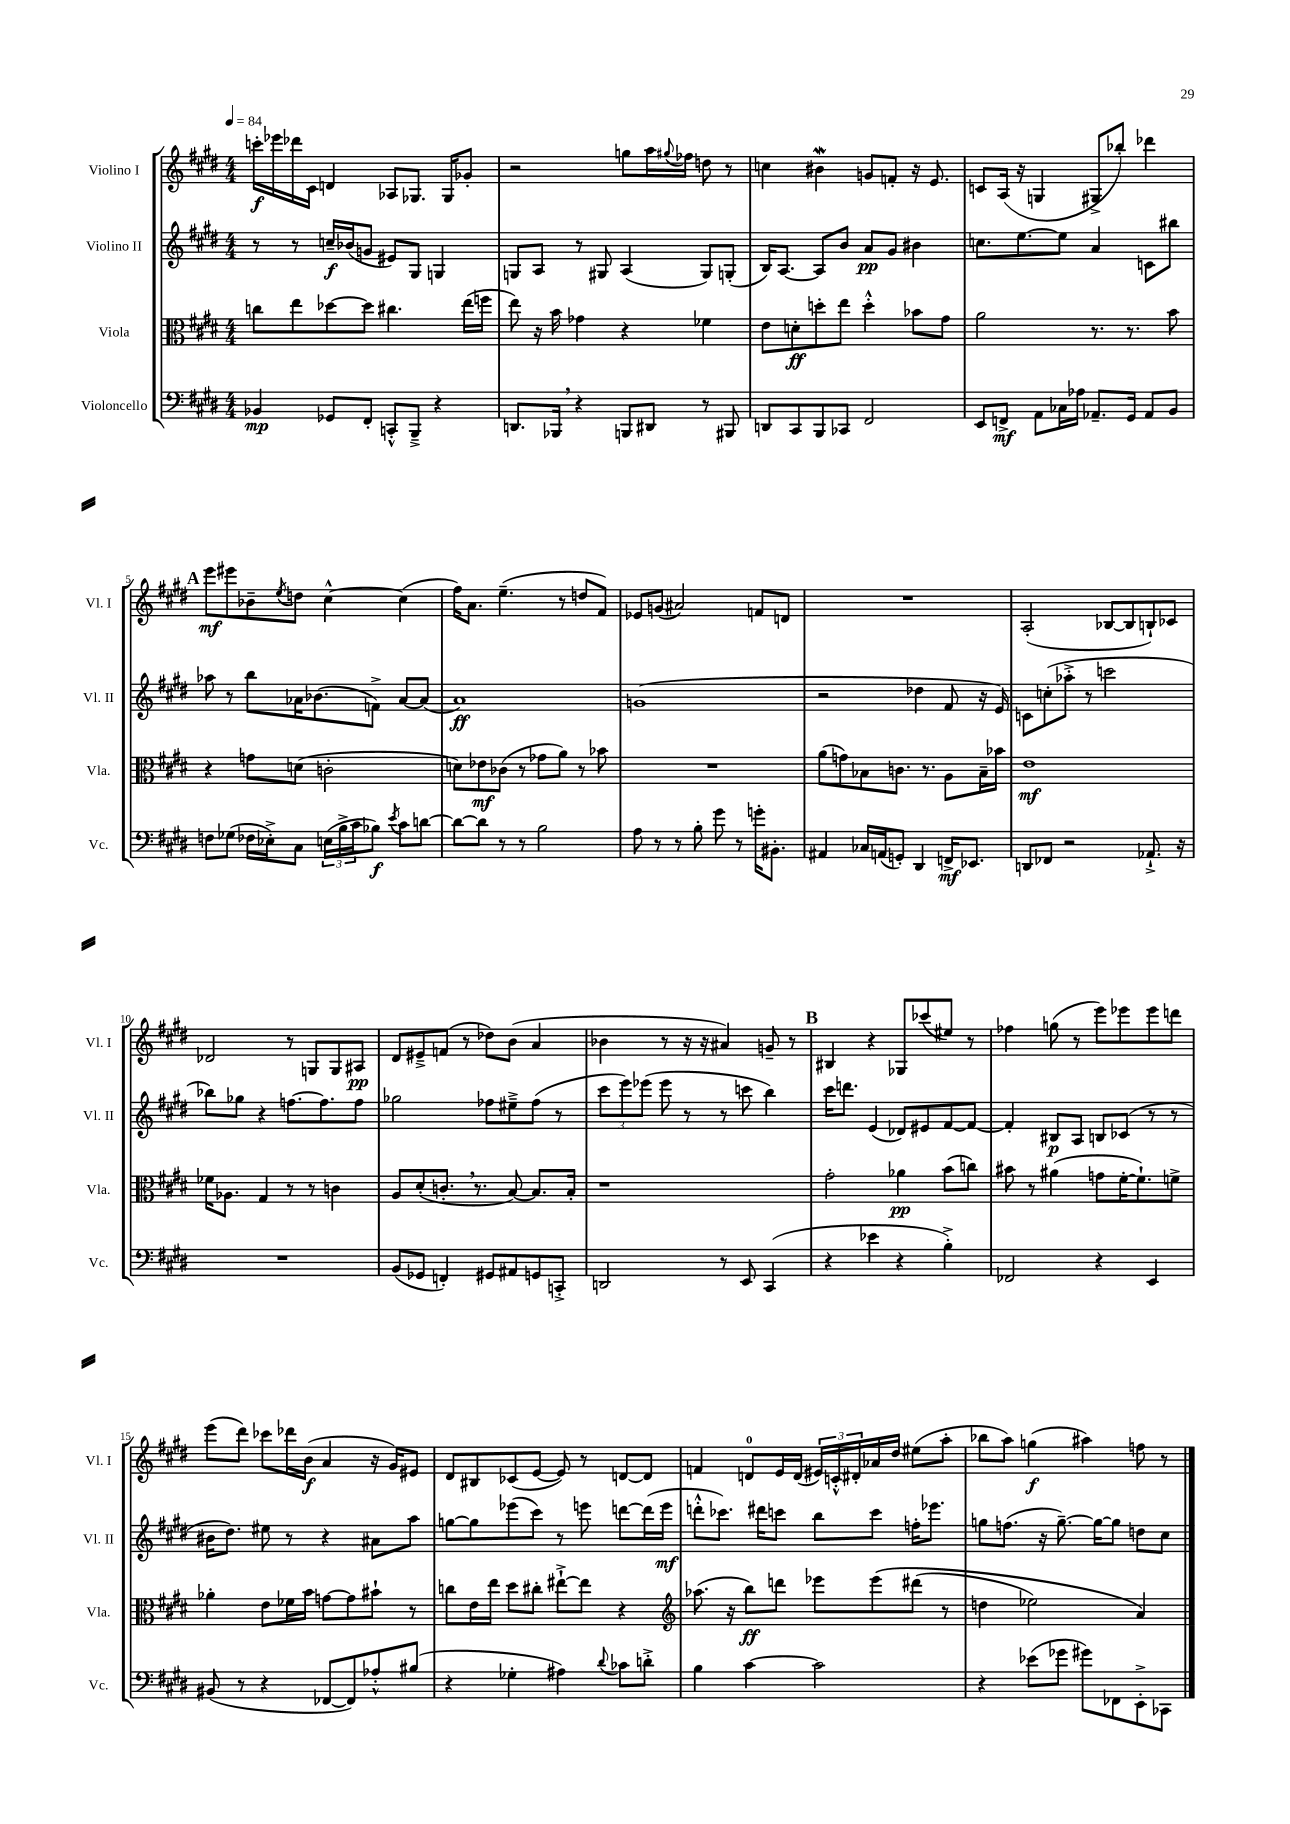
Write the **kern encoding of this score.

**kern	**kern	**kern	**kern
*staff4	*staff3	*staff2	*staff1
*clefF4	*clefC3	*clefG2	*clefG2
*k[f#c#g#d#]	*k[f#c#g#d#]	*k[f#c#g#d#]	*k[f#c#g#d#]
*M4/4	*M4/4	*M4/4	*M4/4
*MM84	*MM84	*MM84	*MM84
4BB-	8cc	8r	16ccc'
.	.	.	16eee-
.	8ee	8r	16ddd-
.	.	.	16c#
8GG-	[8dd-	16cc~	4d
.	.	(16b-	.
8FF#'	8dd-]	8g	.
8CC'^^	4.cc#	8e#)	8A-
8BBB~^	.	8G#	8.G-
4r	.	4G	.
.	.	.	16G-
.	(16ee	.	8g-'
.	16ff	.	.
=	=	=	=
8.DD	8ee)	8G	2r
.	16r	8A	.
16BBB-	16b	.	.
4r	4g-	8r	.
.	.	8G#	.
8BBB	4r	(4A	8gg
8DD#	.	.	16aa
.	.	.	8qqgg#
.	.	.	16ff-
8r	4f-	8G#)	8dd
8BBB#	.	(8G'	8r
=	=	=	=
8DD	8e	16B)	4cc
.	.	[8.A	.
8CC#	8d'	.	.
8BBB	8dd'	8A]	4b#
8CC-	8ee	8b	.
2FF#	4dd'^^	8a	8g
.	.	8g#	8f'
.	8b-	4b#	16r
.	.	.	8.e
.	8g#	.	.
=	=	=	=
8EE	2a	8.cc	8c
8FF^	.	.	(16A
.	.	[8.ee	16r
8AA	.	.	4G
16C-	.	8ee]	.
16A-	.	.	.
8.AA-~	8.r	4a	8G#^
.	.	.	8bb-')
16GG#	8.r	.	.
8AA-	.	8c	4ddd-
8BB	8b	8bb#	.
=	=	=	=
8F	4r	8aa-	8eee
(8G-	.	8r	8eee#
16F-	8g	8bb	8b-~
16E-'^)	.	.	.
.	.	.	8qee
8C#	(8d	16a-	8dd
.	.	(8.b-	.
(24E	2c'	.	[4cc#^^
24B^	.	.	.
24c#	.	.	.
8B-)	.	8f^)	.
8qe	.	.	.
8c#	.	[8a-	(4cc#]
[8d	.	(8a-]	.
=	=	=	=
8d_	8d)	1a)	16ff#)
.	.	.	8.a
8d]	8e-	.	.
8r	(8c-	.	(4.ee~
8r	8r	.	.
2B	8g-	.	.
.	8a)	.	8r
.	8r	.	8dd
.	8b-	.	8f#)
=	=	=	=
8A	1r	(1g	8e-
8r	.	.	(8g
8r	.	.	2a#)
8B'	.	.	.
8g#	.	.	.
8r	.	.	.
16g'	.	.	8f
8.BB#'	.	.	.
.	.	.	8d
=	=	=	=
4AA#	(8a	2r	1r
.	8g)	.	.
16C-	8B-	.	.
(16AA	.	.	.
8GG')	8.c	.	.
4DD#	.	4dd-	.
.	8.r	.	.
16FF^	8A	8f#	.
8.EE-	.	.	.
.	16B-~	16r	.
.	16b-	16e)	.
=	=	=	=
8DD	1e	8c	(2A'
8FF-	.	(8cc'	.
2r	.	8aa-'^	.
.	.	8r	.
.	.	2ccc	[8B-
.	.	.	8B-]
8.AA-`^	.	.	8B`)
.	.	.	8c-
16r	.	.	.
=	=	=	=
1r	16f-	8bb-)	2d-
.	8.A-	.	.
.	.	8gg-	.
.	4G#	4r	.
.	8r	[8.ff	8r
.	8r	.	8G
.	.	8.ff]	.
.	4c	.	8G
.	.	8ff	8A#
=	=	=	=
(8BB	8A	2gg-	8d#
8GG-	(8d#'	.	8e#~^
4FF')	8.c'	.	(8f
.	.	.	8r
.	8.r	.	.
8GG#	.	8ff-	8dd-)
8AA#	[8B)	8ee#~^	(8b
8GG	8.B]	(8ff-	4a
8CC'^	.	8r	.
.	16B'	.	.
=	=	=	=
2DD	1r	12ccc#	4b-
.	.	12eee)	.
.	.	(12eee-	.
.	.	8eee-	8r
.	.	8r	16r
.	.	.	16r
8r	.	8r	4a#)
8EE	.	8ccc	.
(4CC#	.	4bb)	8g~
.	.	.	8r
=	=	=	=
4r	2g#'	16ccc#	4B#
.	.	8.ddd	.
4e-	.	(4e	4r
4r	4a-	8d-)	8G-
.	.	8e#	(8ccc-
4B'^)	(8b	[8f#	8ee#)
.	8cc)	8f#_	8r
=	=	=	=
2FF-	8b#	4f#']	4ff-
.	8r	.	.
.	(4a#	8B#	(8gg
.	.	8A	8r
4r	8g	8B	8eee)
.	[16f#'	(8c-	8eee-
.	8.f#`])	.	.
4EE	.	8r	8eee-
.	8f^	8r	8ddd
=	=	=	=
(8BB#	4a-'	16b#	(8eee
.	.	8.dd#)	.
8r	.	.	8ddd#)
4r	8e	8ee#	8ccc-
.	16f-	8r	16ddd-
.	16b	.	(16b
[8FF-	[8g	4r	4a
8FF-])	8g]	.	.
8A-'^^	8b#`	8a#	16r
.	.	.	16g#)
(8B#	8r	8aa	8e#
=	=	=	=
4r	8cc	[8gg	8d#
.	16e	8gg]	8B#
.	16ee	.	.
4G-'	8dd#	(8eee-	(8c-
.	8cc#'	8ccc#)	[8e
4A#)	[8ee#`^	8r	8e])
.	8ee#]	8eee	8r
8qqd#	.	.	.
8c-	4r	[8ddd	[8d
8d'^	.	(16ddd]	8d]
.	.	16eee	.
=	=	=	=
*	*clefG2	*	*
4B	(8.aa-	8ddd'^^	4f
.	.	8.ccc-)	.
.	16r	.	.
[4c#	8bb)	.	8d
.	.	16ddd#	.
.	8ddd	8ccc	16e
.	.	.	(16d
2c#]	8eee-	8bb	24e#)
.	.	.	24c'^^
.	.	.	24d#'
.	&(8eee-	8ccc	16a-
.	.	.	16dd#
.	(8ddd#	16ff'	(8ee#
.	.	8.eee-	.
.	8r	.	8aa'
=	=	=	=
4r	4dd	8gg	8bb-
.	.	(8.ff	8aa)
(8e-	2ee-)	.	(4gg
.	.	16r	.
8g-	.	[8.gg~)	.
8g#)	.	.	4aa#)
.	.	16gg_	.
8FF-	.	8gg]	.
8EE'^	4a&)	8dd	8ff
8CC-	.	8cc#	8r
==	==	==	==
*-	*-	*-	*-
